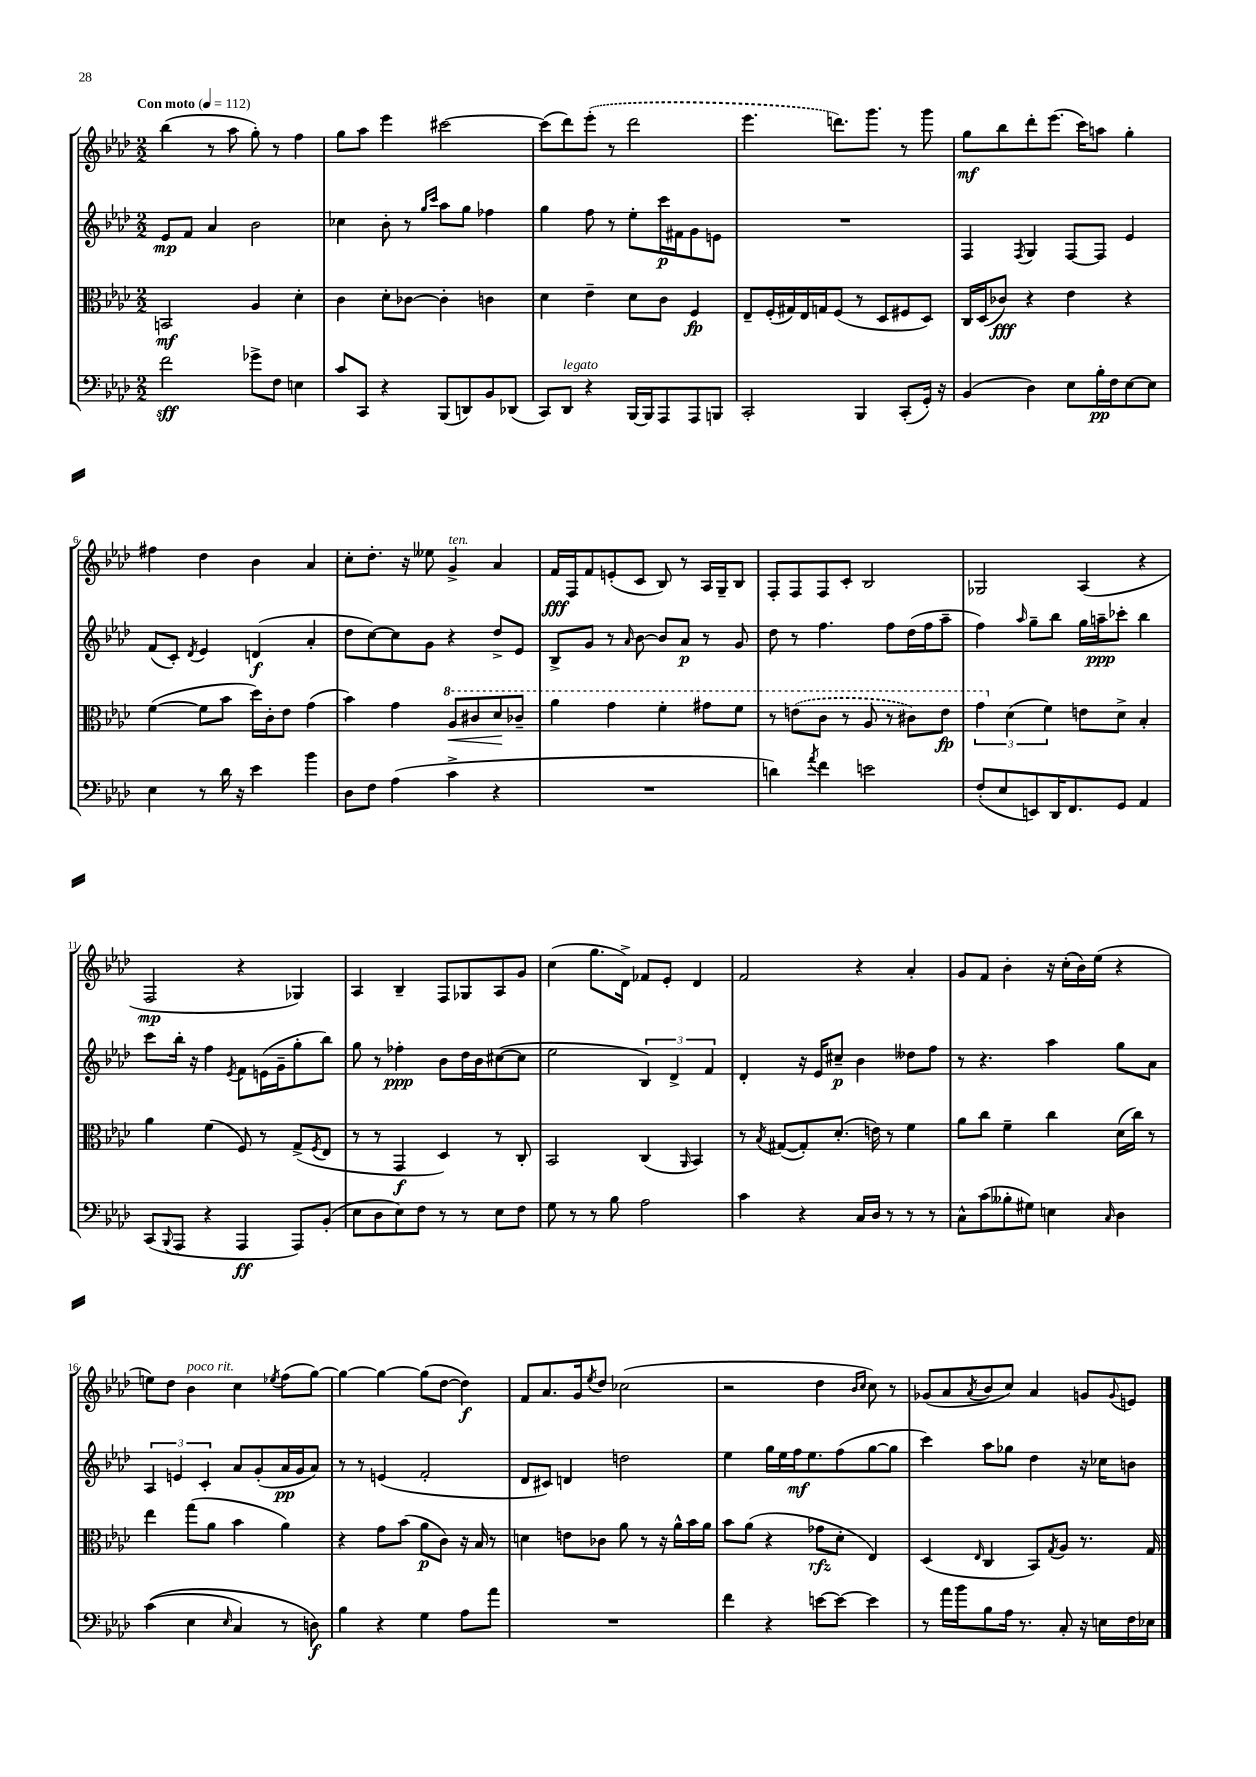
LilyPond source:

<<
\new StaffGroup <<
\new Staff = "s0" {
    \clef treble \key aes \major \numericTimeSignature \time 2/2 \tempo "Con moto" 4 = 112
    bes''4( r8 aes''8 g''8-.) r8 f''4 |
    g''8 aes''8 ees'''4 cis'''2~ |
    cis'''8( des'''8) \once \slurDashed ees'''8-.( r8 des'''2 |
    ees'''4. d'''8.) g'''8. r8 g'''8 |
    g''8\mf bes''8 des'''8-. ees'''8.( c'''16) a''8 g''4-. |
    fis''4 des''4 bes'4 aes'4 |
    c''8-. des''8.-. r16 eeses''8 g'4->^\markup { \italic "ten." } aes'4 |
    f'16\fff f16 f'8 e'8-.( c'8 bes8) r8 aes16 g16-- bes8 |
    f8-. f8 f8 c'8-. bes2 |
    ges2 aes4( r4 |
    f2\mp r4 ges4) |
    aes4 bes4-- f8 ges8 aes8 g'8 |
    c''4( g''8. des'16->) fes'8 ees'8-. des'4 |
    f'2 r4 aes'4-. |
    g'8 f'8 bes'4-. r16 c''16-.( bes'16) ees''16( r4 |
    e''8) des''8 bes'4^\markup { \italic "poco rit." } c''4 \acciaccatura { ees''8 } f''8( g''8~) |
    g''4~ g''4~ g''8( des''8~ des''4\f) |
    f'8 aes'8. g'16 \acciaccatura { ees''8 } des''8 ces''2( |
    r2 des''4 \grace { bes'16 c''16 } c''8) r8 |
    ges'8( aes'8 \acciaccatura { aes'8 } bes'8 c''8) aes'4 g'8 \appoggiatura { g'8 } e'8 \bar "|." |
}
\new Staff = "s1" {
    \clef treble \key aes \major \numericTimeSignature \time 2/2
    ees'8\mp f'8 aes'4 bes'2 |
    ces''4 bes'8-. r8 \grace { g''16 c'''16 } aes''8 g''8 fes''4 |
    g''4 f''8 r8 ees''8-. c'''16\p fis'16 g'8 e'8 |
    R1 |
    f4 \acciaccatura { f8 } g4 f8~ f8 ees'4 |
    f'8( c'8-.) \acciaccatura { des'8 } ees'4 d'4\f( aes'4-. |
    des''8 c''8~) c''8 g'8 r4 des''8-> ees'8 |
    bes8-> g'8 r8 \grace { aes'16 } bes'8~ bes'8 aes'8\p r8 g'8 |
    des''8 r8 f''4. f''8 des''16( f''16 aes''8-- |
    f''4) \grace { aes''16 } g''8-- bes''8 g''16 a''16--\ppp ces'''8-. bes''4 |
    c'''8 bes''16-. r16 f''4 \acciaccatura { ees'8 } f'8 e'16( g'16-- g''8-. bes''8) |
    g''8 r8 fes''4-.\ppp bes'8 des''16 bes'16 cis''8~( cis''8 |
    ees''2 \tuplet 3/2 { bes4) des'4-> f'4 } |
    des'4-. r16 ees'16 cis''8--\p bes'4 deses''8 f''8 |
    r8 r4. aes''4 g''8 aes'8 |
    \tuplet 3/2 { aes4 e'4 c'4-. } aes'8 g'8-.( aes'16\pp g'16 aes'8) |
    r8 r8 e'4( f'2-. |
    des'8 cis'8) d'4 d''2 |
    ees''4 g''16 ees''16 f''16\mf ees''8. f''8( g''8~ g''8 |
    c'''4) aes''8 ges''8 des''4 r16 ces''16 b'8 \bar "|." |
}
\new Staff = "s2" {
    \clef alto \key aes \major \numericTimeSignature \time 2/2
    b,2\mf aes4 des'4-. |
    c'4 des'8-. ces'8~ ces'4-. c'4 |
    des'4 ees'4-- des'8 c'8 f4\fp |
    ees8-- f16-.( gis16) ees16 g16 f8( r8 des8 fis8 des8) |
    c16 des16( ces'8\fff) r4 ees'4 r4 |
    f'4~( f'8 bes'8 des''16) c'16-. ees'8 g'4( |
    bes'4) g'4 \ottava #1 aes'8\< cis''8 des''8\! ces''8-- |
    aes''4 g''4 f''4-. gis''8 f''8 |
    r8 \once \slurDashed e''8( c''8 r8 aes'8 r8 cis''8) e''8\fp |
    \tuplet 3/2 { g''4 \ottava #0 des'4( f'4) } e'8 des'8-> bes4-. |
    aes'4 f'4( f8) r8 g8->( \acciaccatura { f8 } ees8 |
    r8 r8 g,4\f des4) r8 c8-. |
    bes,2 c4( \grace { aes,16 } bes,4) |
    r8 \acciaccatura { bes8 } gis8~( gis8-.) des'8.-.( e'16) r8 f'4 |
    aes'8 c''8 f'4-- c''4 des'16( c''16) r8 |
    ees''4 g''8( aes'8 bes'4 aes'4) |
    r4 g'8 bes'8( aes'8\p c'8) r16 bes16 r8 |
    d'4 e'8 ces'8 aes'8 r8 r16 aes'16-^ bes'16 aes'16 |
    bes'8 aes'8( r4 ges'8\rfz des'8-. ees4) |
    des4( \grace { ees16 } c4 bes,8) \acciaccatura { g8 } aes8 r8. g16 \bar "|." |
}
\new Staff = "s3" {
    \clef bass \key aes \major \numericTimeSignature \time 2/2
    f'2\sff ges'8-> f8 e4 |
    c'8 c,8 r4 bes,,8( d,8) bes,8 des,8( |
    c,8) des,8^\markup { \italic "legato" } r4 bes,,16~ bes,,16 aes,,8 aes,,8 b,,8 |
    c,2-. bes,,4 c,8-.( g,16-.) r16 |
    bes,4( des4) ees8 bes16-.\pp f16 ees8~ ees8 |
    ees4 r8 des'16 r16 ees'4 bes'4 |
    des8 f8 aes4( c'4-> r4 |
    R1 |
    d'4) \acciaccatura { aes'8 } f'4 e'2 |
    f8-.( ees8 e,8) des,16 f,8. g,8 aes,4 |
    c,8( \appoggiatura { bes,,8 } aes,,8 r4 aes,,4\ff aes,,8) bes,8-.( |
    ees8 des8 ees8) f8 r8 r8 ees8 f8 |
    g8 r8 r8 bes8 aes2 |
    c'4 r4 c16 des16 r8 r8 r8 |
    c8-^ c'8( beses8-. gis8) e4 \grace { c16 } des4 |
    c'4(\( ees4 \grace { ees16 } c4) r8 d8\f\) |
    bes4 r4 g4 aes8 aes'8 |
    R1 |
    f'4 r4 e'8~ e'8~ e'4 |
    r8 aes'16 bes'16 bes8 aes16 r8. c8-. r16 e16 f16 ees16 \bar "|." |
}
>>
>>
